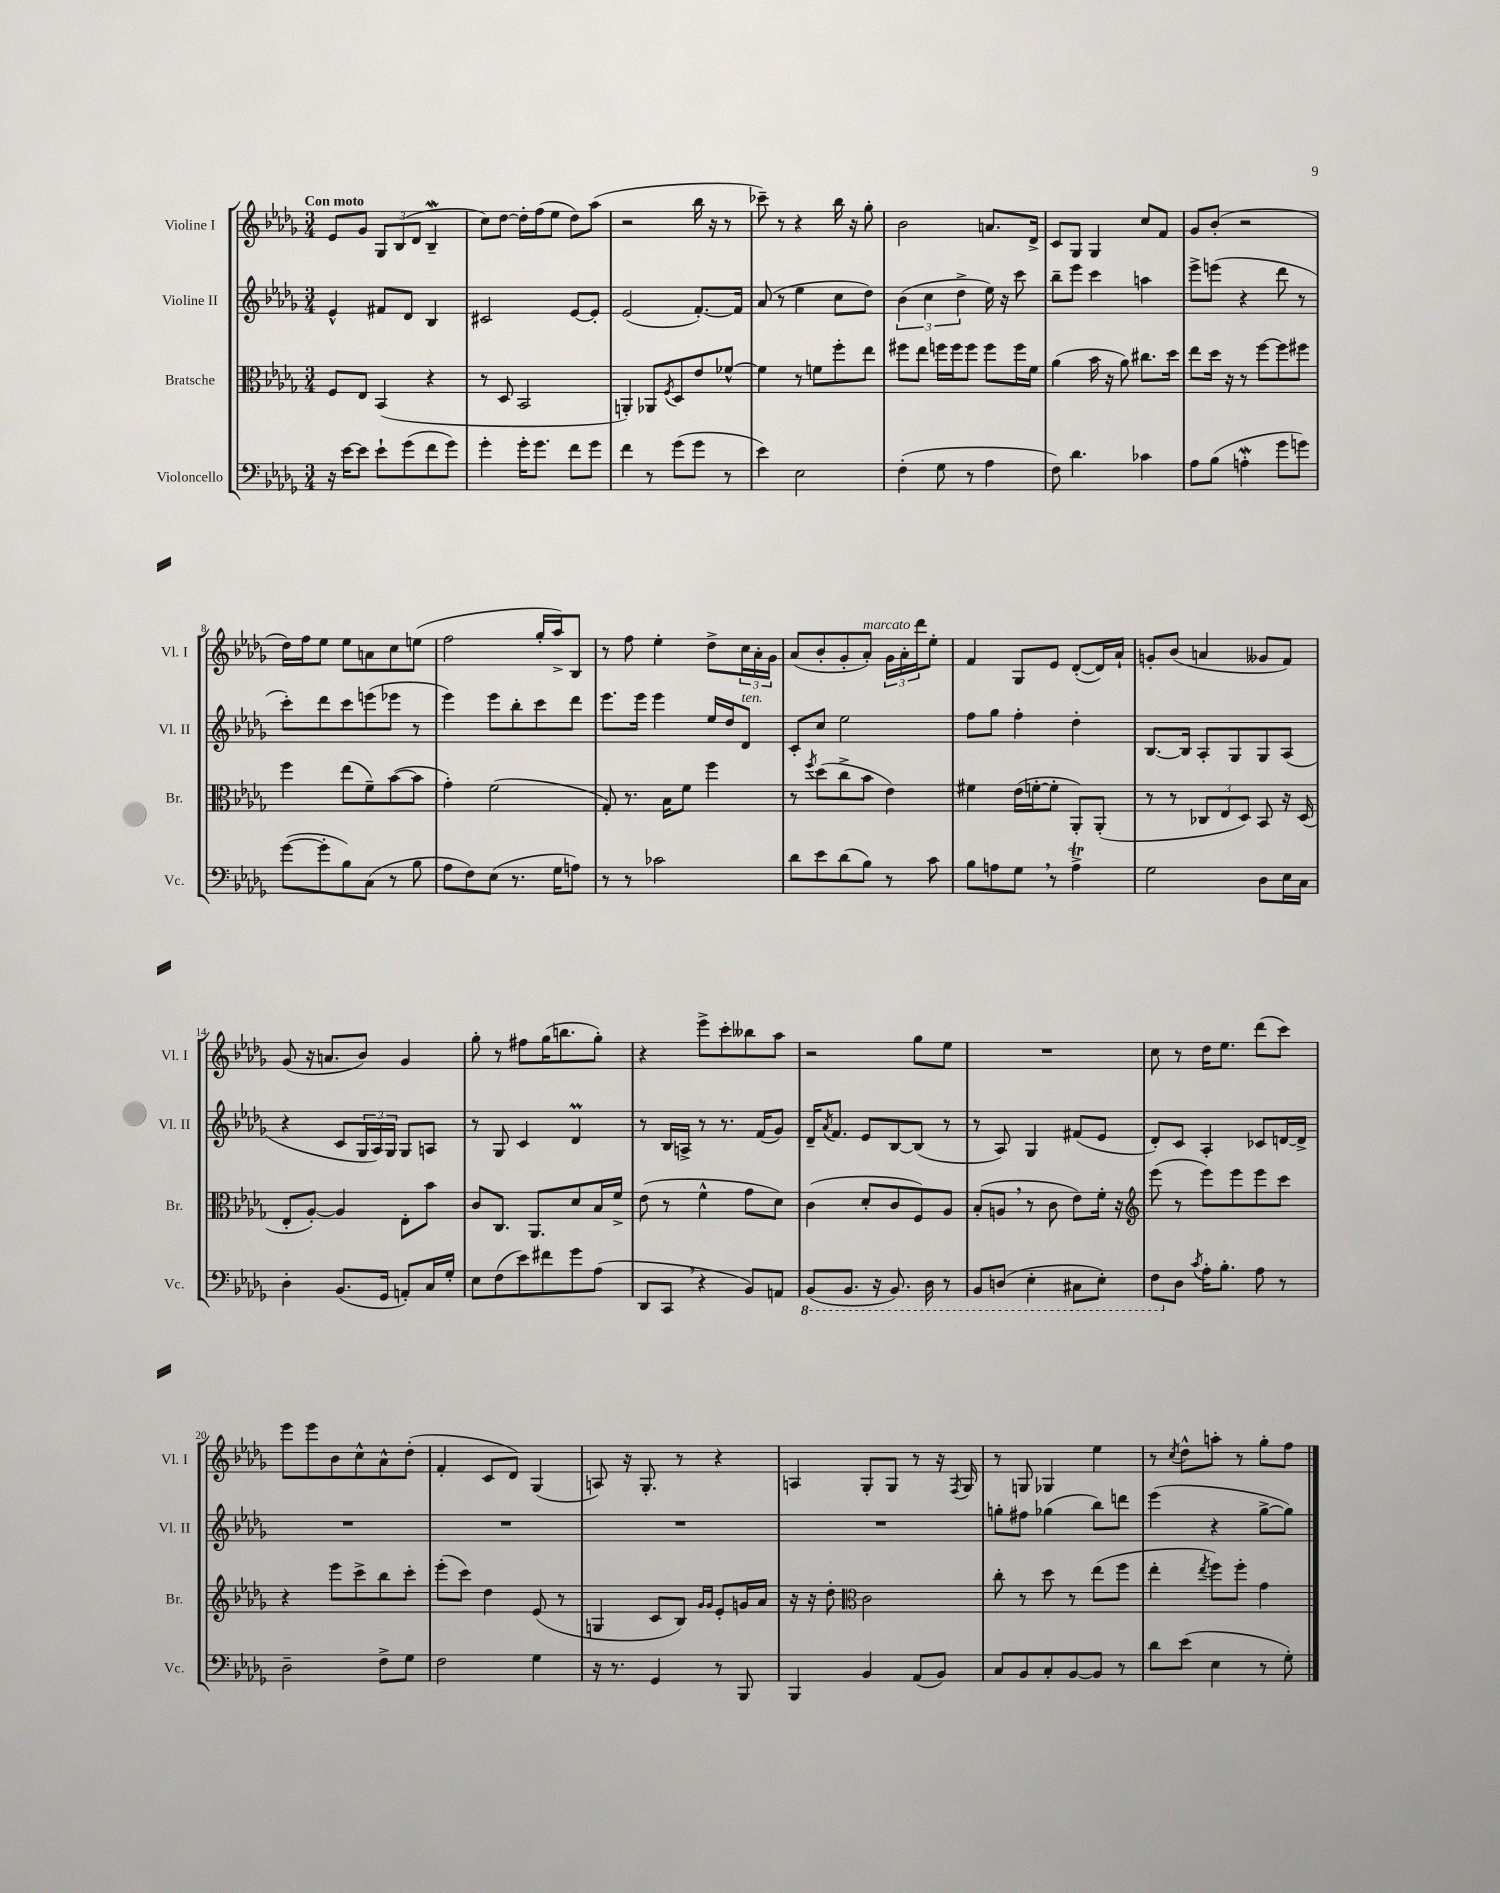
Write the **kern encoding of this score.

**kern	**kern	**kern	**kern
*part4	*part3	*part2	*part1
*staff4	*staff3	*staff2	*staff1
*I"Violoncello	*I"Bratsche	*I"Violine II	*I"Violine I
*I'Vc.	*I'Br.	*I'Vl. II	*I'Vl. I
*clefF4	*clefC3	*clefG2	*clefG2
*k[b-e-a-d-g-]	*k[b-e-a-d-g-]	*k[b-e-a-d-g-]	*k[b-e-a-d-g-]
*M3/4	*M3/4	*M3/4	*M3/4
=1	=1	=1	=1
!	!	!	!LO:TX:a:B:t=Con moto
16r	8F/L	4e-^^/	8e-/L
[16e-\KL	.	.	.
8e-\J]	8E-/J	.	8g-/J
8e-`\L	(4BB-/	8f#X/L	12G-/L
.	.	.	(12B-/
(8g-\	.	8d-/J	.
.	.	.	12d-/J
8f\	4r	4B-/	4B-W~/
8g-\J)	.	.	.
=2	=2	=2	=2
4g-'\	8r	2c#X/	8cc\L)
.	8D-/	.	[8dd-\J
16g-'\KL	2BB-/	.	16dd-'\LL]
8.g-\J	.	.	(16ff\J
.	.	.	8ee-\J
8f\L	.	[8e-/L	8dd-\L)
8g-\J	.	8e-'/J]	(8aa-\J
=3	=3	=3	=3
4f\	4AAn'/)	(2e-/	2r
8r	8AA-X/L	.	.
.	8qF/	.	.
(8g-\L	8D-/	.	.
8g-\J	8e-/	[8.f'/L)	16bb-\
.	.	.	16r
8r	[8f-X^^/J	.	8r
.	.	16f/Jk]	.
=4	=4	=4	=4
4e-\)	4f-\]	(8a-/	8ccc-X~\)
.	.	8r	8r
2E-\	8r	4ee-\	4r
.	8fn\L	.	.
.	8ff'\	8cc\L	16bb-\
.	.	.	16r
.	8ee-\J	8dd-\J)	8gg-'\
=5	=5	=5	=5
(4F'\	8ff#X\L	(6b-\	2b-\
.	8ee-\J	.	.
.	.	6cc\	.
8G-\	16ffn\LL	.	.
.	16ff\J	.	.
.	.	6dd-^\	.
8r	8ff\J	.	.
4A-\	8ff\L	16ee-\)	8.an/L
.	.	16r	.
.	16ff\L	8ccc\	.
.	16f\JJ	.	16d-^/Jk
=6	=6	=6	=6
8F\)	(4a-\	8bb-~\L	8c/L
4.d-\	.	8eee-\J	8G-/J
.	16b-\	4ccc\	4G-/
.	16r	.	.
.	8a-\)	.	.
4c-X\	8.cc#X\L	4aan\	8cc/L
.	.	.	8f/J
.	16dd-\Jk	.	.
=7	=7	=7	=7
8A-\L	8ee-\L	8eee-^\L	8g-/L
(8B-\J	16dd-\Jk	(8eeen\J	(8b-'/J
.	16r	.	.
4AnW'\	8r	4r	2r
.	[8ff\L	.	.
8g-\L	8ff\]	8ddd-\	.
8gn\J)	8ff#X\J	8r	.
!!LO:LB:g=z
=8	=8	=8	=8
([8g-\L	4ff\	8ccc'\L)	16dd-\LL)
.	.	.	16ff\J
8g-'\]	.	8ddd-\	8ee-\J
8B-\)	(8ee-\L	8ccc\	8ee-\L
(8C\J	8f~\)	(8eeen\	8an\
8r	([8b-\	8eee-X\J	8cc\
8B-\	8b-\J]	8r	(8een\J
=9	=9	=9	=9
8A-\L	4g-'\)	4eee-\)	2ff\
8F\)	.	.	.
(8E-\J	(2f\	8eee-\L	.
8.r	.	8bb-'\	.
.	.	8ccc\	16gg-'/LL
16G-\KL	.	.	16aa-^/J)
8An\J)	.	8ddd-\J	8B-/J
=10	=10	=10	=10
8r	8G-'/)	8.eee-\L	8r
8r	8.r	.	8ff\
.	.	16eee-\Jk	.
2c-X\	.	4eee-\	4ee-'\
.	16B-\KL	.	.
.	8f\J	.	.
.	4ff\	16ee-/LL	8dd-^\L
.	.	16dd-/J	.
!	!	!LO:TX:a:i:t=ten.	!
.	.	8d-/J	24cc\L
.	.	.	24a-'\
.	.	.	24g-\JJ
=11	=11	=11	=11
8d-\L	8r	8c'/L	(8a-/L
.	8qff/	.	.
8e-\	(8dd-\L	8cc/J	8b-'/
(8d-\	8cc^\	2ee-\	8g-'/
!	!	!	!LO:TX:a:i:t=marcato
8B-\J)	8b-\J	.	8a-'/J)
8r	4e-\)	.	24g-\LL
.	.	.	24a-'\
.	.	.	24ddd-\J
8c\	.	.	8ee-'\J
=12	=12	=12	=12
8B-\L	4f#X\	8ff\L	4f/
8An\	.	8gg-\J	.
8G-,\J	(16e-\LL	4ff'\	8G-/L
.	[16fn'\J	.	.
8r	8f'\J]	.	8e-/J
4At^\	8AA-'/L)	4dd-'\	([8d-'/L
.	(8AA-'/J	.	16d-/L])
.	.	.	16a-`/JJ
=13	=13	=13	=13
2G-\	8r	[8.B-/L	8gn'/L
.	8r	.	(8b-/J
.	.	16B-/Jk]	.
.	12C-X/L	8A-'/L	4an/
.	12E-/	.	.
.	.	8G-/	.
.	12D-/J)	.	.
8D-\L	8BB-/	8G-/	8g--X/L
16E-\L	16r	(8A-/J	8f/J)
16C\JJ	(16D-/	.	.
!!LO:LB:g=z
=14	=14	=14	=14
4D-'\	8E-'/L	4r	(8g-/
.	[8A-'/J)	.	16r
.	.	.	8.an/L
(8.BB-/L	4A-/]	8c/L	.
.	.	24G-/L	8b-/J)
.	.	24A-/)	.
16GG-/Jk	.	.	.
.	.	24G-/JJ	.
8AAn'/L)	8E-'\L	8G-/L	4g-/
16C/L	8b-\J	8An/J	.
16G-'/JJ	.	.	.
=15	=15	=15	=15
8E-\L	8c/L	8r	8gg-'\
(8F\	8.C/J	8G-/	8r
8e-\)	.	4c/	8ff#X\L
.	8.AA-/L	.	.
8f#X\	.	.	(16gg-\K
.	.	.	8.bbn\
8g-\	8d-/	4d-M/	.
(8A-\J	16B-/L	.	8gg-'\J)
.	16f^/JJ	.	.
=16	=16	=16	=16
8DD-/L	(8e-\	8r	4r
8CC,/J	8r	16B-/LL	.
.	.	16An^/JJ	.
4r	4f^^\	8r	8eee-^\L
.	.	8.r	8ccc'\
8BB-/L)	8g-\L	.	8bb--X\
.	.	(16f/KL	.
8AAn/J	8d-\J)	8g-/J)	8aa-\J
=17	=17	=17	=17
*8ba	*	*	*
(8BBB-/L	(4c\	16d-~/KL	2r
.	.	8qa-/	.
.	.	8.f/J	.
8.BBB-/J	.	.	.
.	8d-'/L	8e-/L	.
16r	.	.	.
8.BBB-/)	8c/	[8B-/	.
.	8F/)	(8B-/J]	8gg-\L
16DD-\	.	.	.
8r	8A-/J	8r	8ee-\J
=18	=18	=18	=18
8BBB-/L	(8B-'/L	8r	2.r
(8DDn/J	8An,/J	8A-/)	.
4EE-'\	8r	4G-/	.
.	8c\	.	.
8CC#X\L	8e-\L)	(8f#X/L	.
8EE-'\J)	16f'\Jk	8e-/J	.
.	16r	.	.
=19	=19	=19	=19
*	*clefG2	*	*
8FF\L	(8eee-\	8d-'/L)	8cc\
*X8ba	*	*	*
8D-\J	8r	8c/J	8r
8qc/	.	.	.
16A-'\KL	8eee-\L)	4A-'/	16dd-\KL
8.B-'\J	.	.	8.ee-\J
.	8eee-\	.	.
8A-\	8eee-\	8c-X/L	(8ddd-\L
8r	8ccc\J	[16dn/L	8ccc\J)
.	.	16d^/JJ]	.
!!LO:LB:g=z
=20	=20	=20	=20
2D-~\	4r	2.r	8eee-\L
.	.	.	8eee-\
.	8eee-\L	.	8b-\
.	8ccc^\	.	8cc^^\
8F^\L	8bb-\	.	8a-^^\
8G-\J	8ccc'\J	.	(8dd-'\J
=21	=21	=21	=21
2F\	(8eee-'\L	2.r	4f'/
.	8ccc\J)	.	.
.	4dd-\	.	8c/L
.	.	.	8d-/J)
4G-\	(8e-/	.	(4G-/
.	8r	.	.
=22	=22	=22	=22
16r	4Gn/	2.r	8An/)
8.r	.	.	.
.	.	.	16r
.	.	.	8.G-'/
4GG-/	8c/L	.	.
.	8B-/J)	.	8r
.	16qqg-/LL	.	.
.	16qqg-/JJ	.	.
8r	8e-'/L	.	4r
8BBB-/	16gn/L	.	.
.	16a-/JJ	.	.
=23	=23	=23	=23
4BBB-/	16r	2.r	4An/
.	16r	.	.
.	8dd-'\	.	.
*	*clefC3	*	*
4BB-/	2c\	.	8G-'/L
.	.	.	8G-/J
(8AA-/L	.	.	8r
8BB-/J)	.	.	16r
.	.	.	8qF/
.	.	.	16G-/
=24	=24	=24	=24
8C/L	8cc'\	8ggn'\L	8r
8BB-/	8r	8ff#X\J	8Gn/
8C'/	8dd-\	(4gg-X\	4G-X/
[8BB-/	8r	.	.
8BB-/J]	(8ee-\L	8bb-\L)	4ee-\
8r	8ff\J	8dddn\J	.
=25	=25	=25	=25
8d-\L	4ee-'\	(4eee-\	8r
.	.	.	8qcc/
(8e-\J	.	.	8dd-^^\L
.	8qee-/	.	.
4E-\	8ff\L)	4r	8aan'\J
.	8ff'\J	.	8r
8r	4g-\	[8gg-^\L	8gg-'\L
8G-'\)	.	8gg-\J])	8ff\J
==	==	==	==
*-	*-	*-	*-
